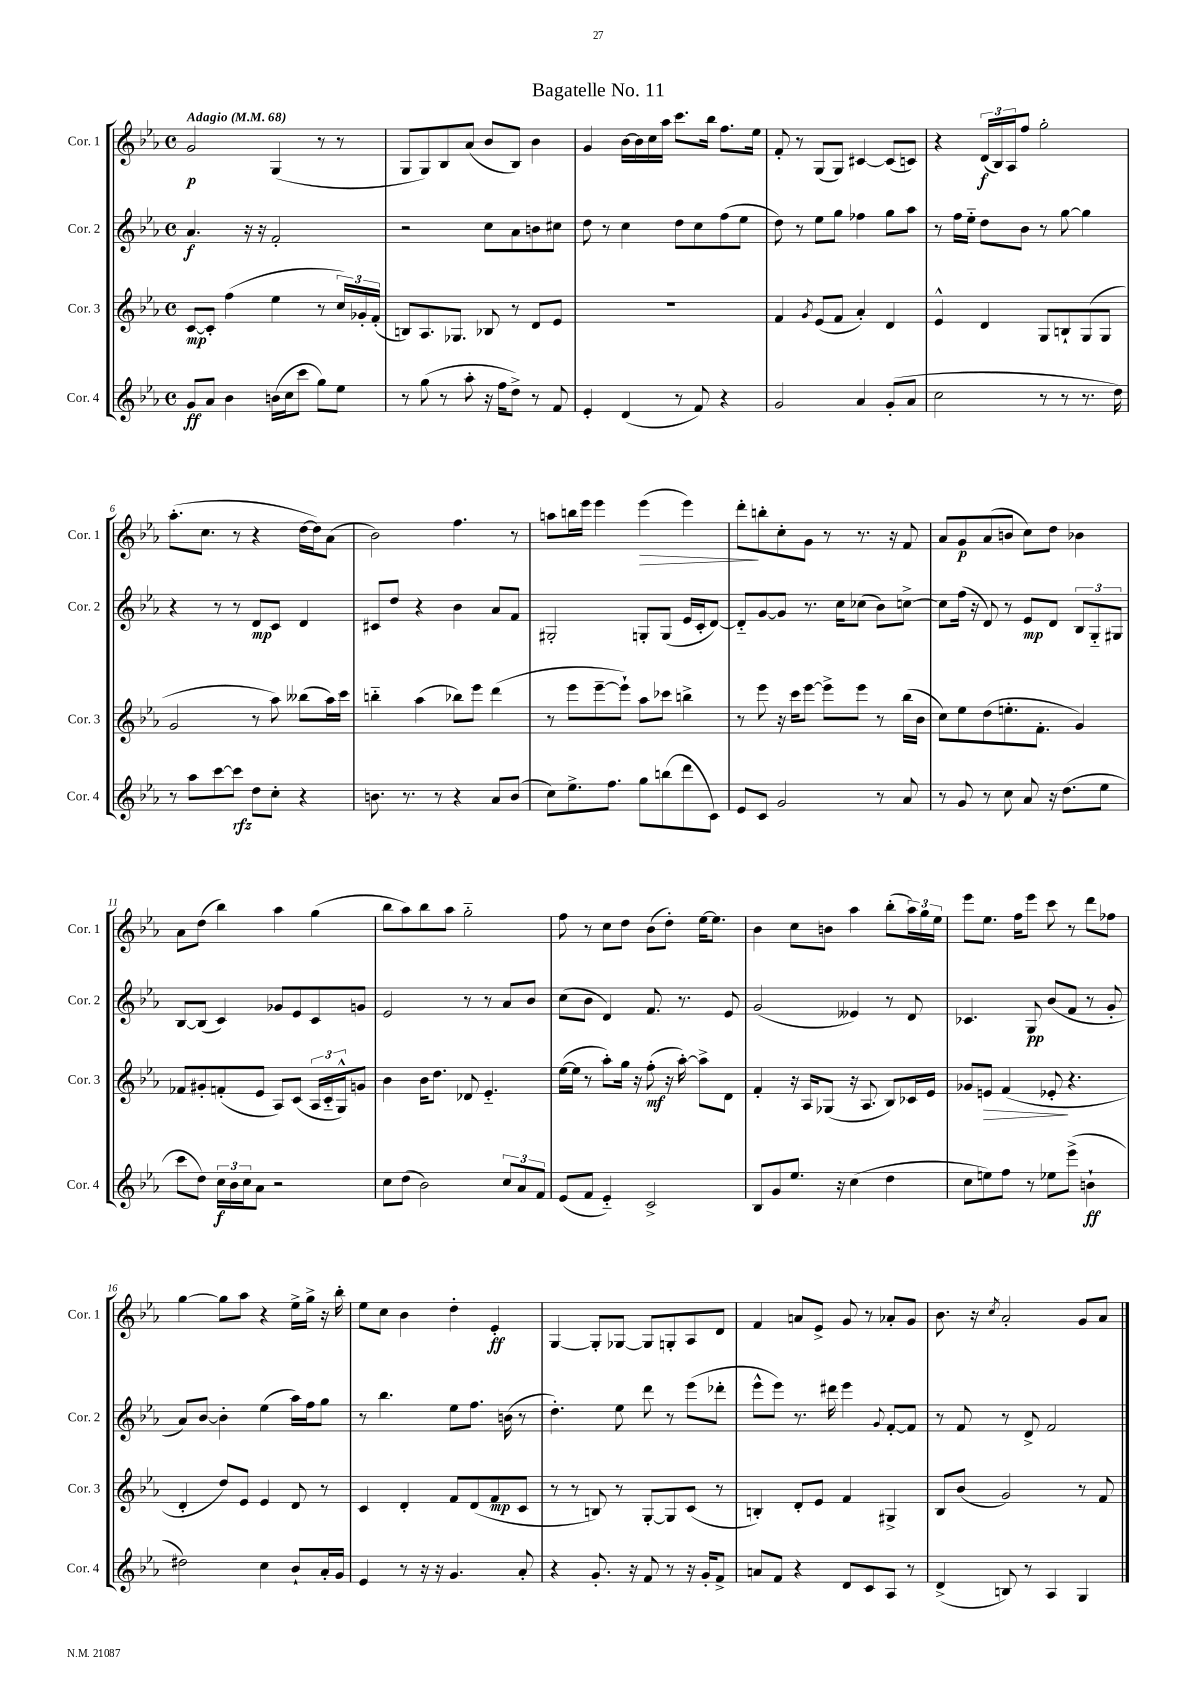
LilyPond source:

\header { title = "Bagatelle No. 11" }
<<
\new StaffGroup <<
\new Staff = "s0" \with { instrumentName = "Cor. 1" shortInstrumentName = "Cor. 1" } {
    \clef treble \key ees \major \defaultTimeSignature \time 4/4 \tempo "Adagio" 4 = 68
    g'2\p g4( r8 r8 |
    g8 g8) bes8 aes'8( bes'8 bes8) bes'4 |
    g'4 bes'16~ bes'16 c''16 aes''16 c'''8. bes''16 f''8. ees''16 |
    f'8-. r8 g8( g8) cis'4~ cis'8( c'8) |
    r4 \tuplet 3/2 { d'16\f( bes16) aes16 } f''8 g''2-. |
    aes''8.-.( c''8. r8 r4 d''16~ d''16) aes'8( |
    bes'2) f''4. r8 |
    a''8 b''16 ees'''16 ees'''4 ees'''4\>( ees'''4) |
    d'''8-.\! b''8-. c''8-. g'8 r8 r8. r16 f'8 |
    aes'8 g'8\p aes'8( b'8 c''8) d''8 bes'4 |
    aes'8 d''8( bes''4) aes''4 g''4( |
    bes''8 aes''8) bes''8 aes''8 g''2-_ |
    f''8 r8 c''8 d''8 bes'8( d''8-.) ees''16~ ees''8. |
    bes'4 c''8 b'8 aes''4 bes''8-.( \tuplet 3/2 { aes''16) g''16 ees''16 } |
    ees'''8 ees''8. f''16 ees'''8 c'''8 r8 d'''8 fes''8 |
    g''4~ g''8 aes''8 r4 ees''16-> g''16-> r16 bes''16-. |
    ees''8 c''8 bes'4 d''4-. ees'4-.\ff |
    g4~ g8-. ges8~ ges8 g8-. aes8 d'8 |
    f'4 a'8 ees'8-> g'8 r8 aes'8-. g'8 |
    bes'8. r16 \acciaccatura { c''8 } aes'2-. g'8 aes'8 \bar "|." |
}
\new Staff = "s1" \with { instrumentName = "Cor. 2" shortInstrumentName = "Cor. 2" } {
    \clef treble \key ees \major \defaultTimeSignature \time 4/4
    aes'4.\f r16 r16 f'2-. |
    r2 c''8 aes'8 b'8 cis''8 |
    d''8 r8 c''4 d''8 c''8 f''8( ees''8 |
    d''8) r8 ees''8 g''8 fes''4 g''8 aes''8 |
    r8 f''16 ees''16-_ d''8 bes'8 r8 g''8~ g''4 |
    r4 r8 r8 d'8\mp c'8 d'4 |
    cis'8 d''8 r4 bes'4 aes'8 f'8 |
    gis2-. g8-. g8( ees'16 c'16-. d'8~) |
    d'8-_ g'8~ g'8 r8. c''16 ces''8( bes'8) c''8~-> |
    c''8 f''16( r16 d'8) r8 ees'8\mp d'8 \tuplet 3/2 { bes8 g8-_ gis8 } |
    bes8~ bes8( c'4) ges'8 ees'8 c'8 g'8 |
    ees'2 r8 r8 aes'8 bes'8 |
    c''8( bes'8 d'4) f'8. r8. ees'8 |
    g'2( eeses'4) r8 d'8 |
    ces'4. g8\pp bes'8( f'8 r8 g'8-. |
    aes'8) bes'8~ bes'4-. ees''4( aes''16) f''16 g''8 |
    r8 bes''4. ees''8 f''8. b'16( r8 |
    d''4.-.) ees''8 d'''8 r8 ees'''8( des'''8-. |
    ees'''8-^ ees'''8) r8. dis'''16 ees'''4 \appoggiatura { g'8 } f'8~-. f'8 |
    r8 f'8 r8 d'8-> f'2 \bar "|." |
}
\new Staff = "s2" \with { instrumentName = "Cor. 3" shortInstrumentName = "Cor. 3" } {
    \clef treble \key ees \major \defaultTimeSignature \time 4/4
    c'8~\mp c'8-. f''4( ees''4 r8 \tuplet 3/2 { c''16) ges'16-. f'16-.( } |
    b8) aes8. ges8. bes8 r8 d'8 ees'8 |
    R1 |
    f'4 \acciaccatura { g'8 } ees'8( f'8 aes'4-.) d'4 |
    ees'4-^ d'4 g8 b8-! g8( g8 |
    g'2 r8 aes''8) beses''8( aes''16) c'''16 |
    b''4-_ aes''4( bes''8) ees'''8 d'''4( |
    r8 ees'''8 ees'''8~-- ees'''8-!) aes''8 ces'''8 b''4-> |
    r8 ees'''8 r16 c'''16 ees'''8~ ees'''8-> ees'''8 r8 bes''16( bes'16 |
    c''8) ees''8 d''8( e''8.-. f'8.-. g'4) |
    fes'8 gis'8-. f'8-.( ees'8 aes8) c'8( \tuplet 3/2 { aes16 c'16-_ g16-^) } g'8 |
    bes'4 bes'16 d''8. des'8 ees'4.-_ |
    ees''16~( ees''16 r8 aes''8-.) g''16 r16 f''8-.\mf( r16 aes''16~-.) aes''8-> d'8 |
    f'4-. r16 aes16 ges8( r16 aes8. bes8) ces'16 ees'16 |
    ges'8 e'8\> f'4( ees'8-.\! r4. |
    d'4-. d''8) ees'8 ees'4 d'8 r8 |
    c'4 d'4-. f'8 d'8( f'8\mp c'8 |
    r8 r8 b8) r8 g8~-. g8 c'8( r8 |
    b4-.) d'8-. ees'8 f'4 gis4-> |
    bes8 bes'8( g'2) r8 f'8 \bar "|." |
}
\new Staff = "s3" \with { instrumentName = "Cor. 4" shortInstrumentName = "Cor. 4" } {
    \clef treble \key ees \major \defaultTimeSignature \time 4/4
    g'8\ff aes'8 bes'4 b'16( c''16 c'''8 g''8) ees''8 |
    r8 g''8( r8 aes''8-. r16 f''16 d''8->) r8 f'8 |
    ees'4-. d'4( r8 f'8) r4 |
    g'2 aes'4 g'8-.( aes'8 |
    c''2 r8 r8 r8. d''16) |
    r8 aes''8 c'''8~ c'''8\rfz d''8 c''8-. r4 |
    b'8. r8. r8 r4 aes'8 b'8( |
    c''8) ees''8.-> f''8. g''8 b''8( d'''8 c'8) |
    ees'8 c'8 g'2 r8 aes'8 |
    r8 g'8 r8 c''8 aes'8 r16 d''8.( ees''8 |
    c'''8 d''8) \tuplet 3/2 { c''16\f bes'16 c''16 } aes'8 r2 |
    c''8 d''8( bes'2) \tuplet 3/2 { c''8 aes'8 f'8 } |
    ees'8( f'8 ees'4-_) c'2-> |
    bes8 g'8 ees''8. r16 c''4( d''4 |
    c''8 e''8) f''8 r8 ees''8 ees'''8->( b'4-!\ff |
    dis''2) c''4 bes'8-! aes'16-. g'16 |
    ees'4 r8 r16 r16 g'4. aes'8-. |
    r4 g'8.-. r16 f'8 r8 r16 g'16-. f'8-> |
    a'8 f'8 r4 d'8 c'8 aes8 r8 |
    d'4->( b8) r8 aes4 g4 \bar "|." |
}
>>
>>
